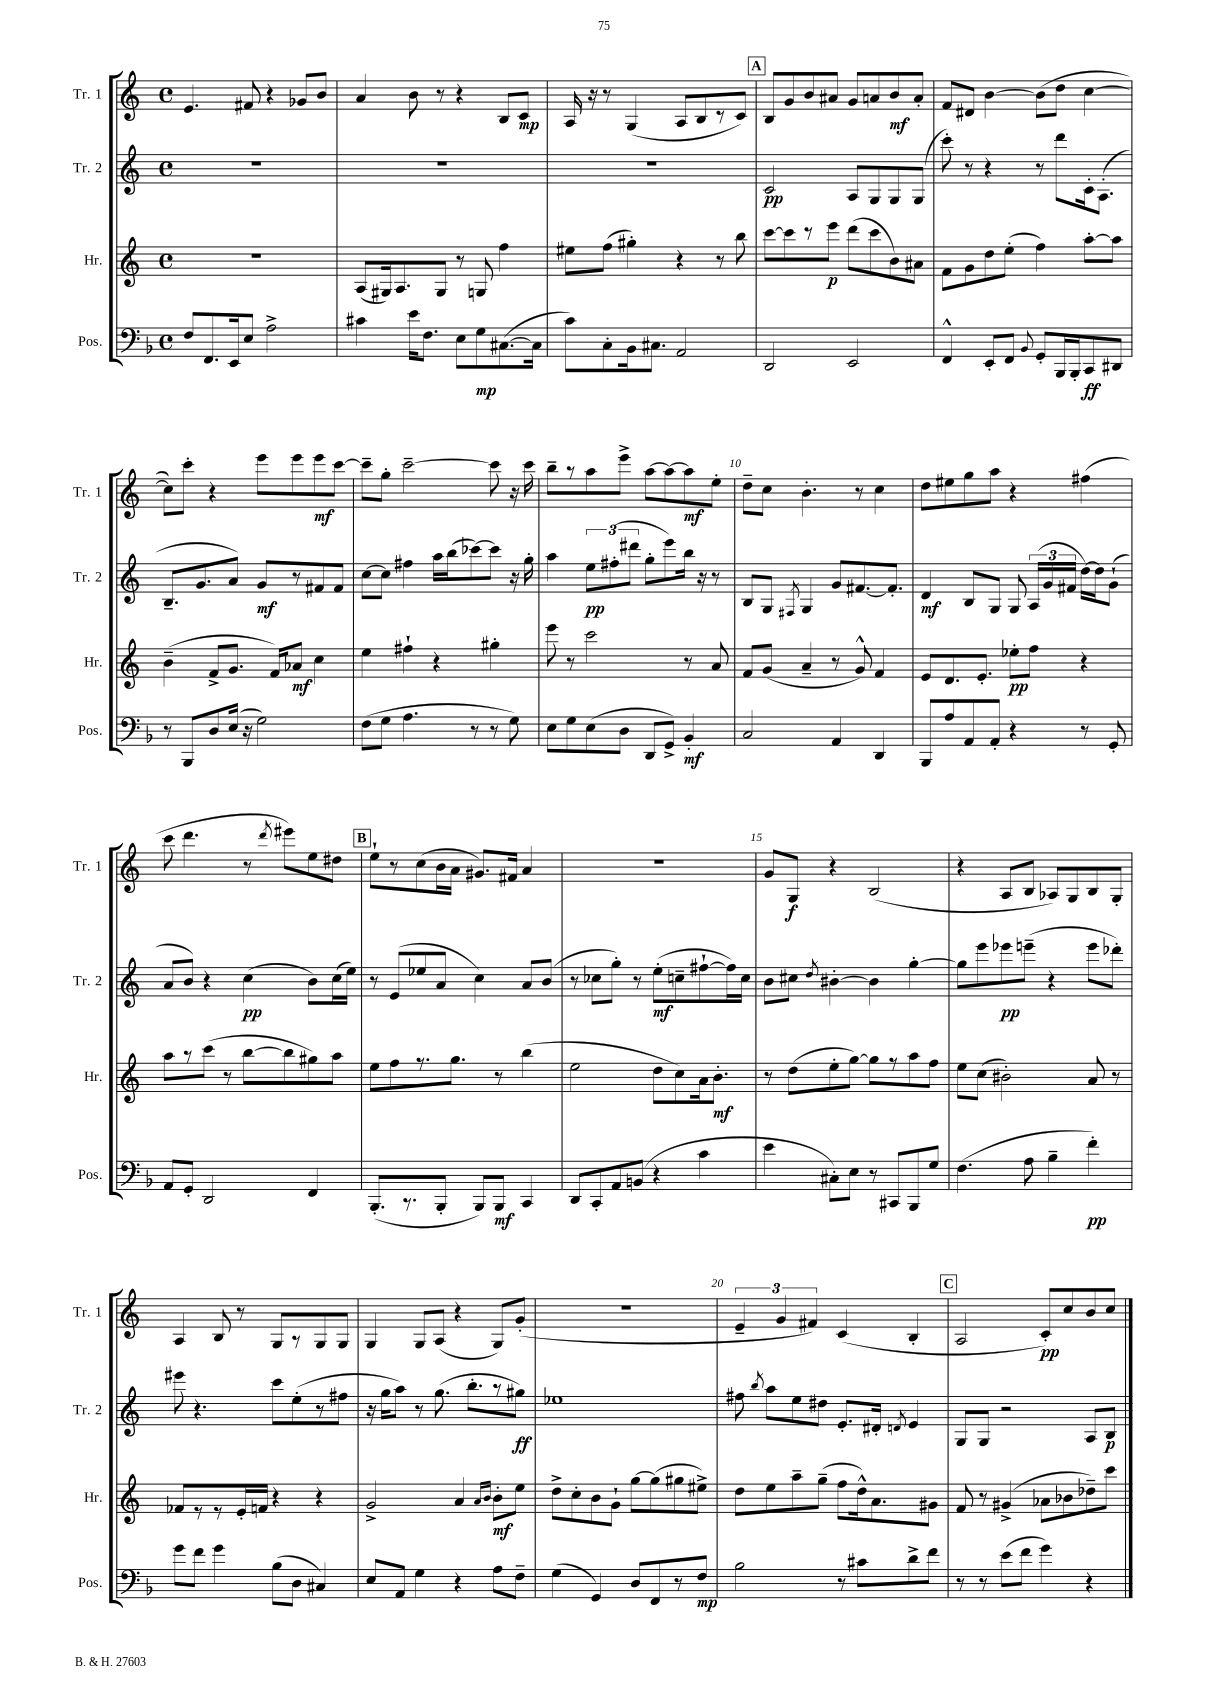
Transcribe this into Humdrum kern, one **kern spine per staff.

**kern	**dynam	**kern	**dynam	**kern	**dynam	**kern	**dynam
*part4	*part4	*part3	*part3	*part2	*part2	*part1	*part1
*staff4	*staff4	*staff3	*staff3	*staff2	*staff2	*staff1	*staff1
*I"Pos.	*	*I"Hr.	*	*I"Tr. 2	*	*I"Tr. 1	*
*I'Pos.	*	*I'Hr.	*	*I'Tr. 2	*	*I'Tr. 1	*
*clefF4	*	*clefG2	*	*clefG2	*	*clefG2	*
*k[b-]	*	*k[]	*	*k[]	*	*k[]	*
*M4/4	*	*M4/4	*	*M4/4	*	*M4/4	*
*met(c)	*	*met(c)	*	*met(c)	*	*met(c)	*
=2	=2	=2	=2	=2	=2	=2	=2
8F/L	.	1r	.	1r	.	4.e/	.
8.FF/	.	.	.	.	.	.	.
16EE/k	.	.	.	.	.	.	.
8E/J	.	.	.	.	.	8f#X/	.
2A^\	.	.	.	.	.	4r	.
.	.	.	.	.	.	8g-X/L	.
.	.	.	.	.	.	8b/J	.
=3	=3	=3	=3	=3	=3	=3	=3
4c#X\	.	(8A/L	.	1r	.	4a/	.
.	.	16G#X/k)	.	.	.	.	.
.	.	8.A/	.	.	.	.	.
16e\KL	.	.	.	.	.	8b\	.
8.F\J	.	.	.	.	.	.	.
.	.	8G#/J	.	.	.	8r	.
8E\L	.	8r	.	.	.	4r	.
8G\	mp	8Gn/	.	.	.	.	.
([8.C#X\	.	4ff\	.	.	.	8B/L	.
.	.	.	.	.	.	8c/J	mp
16C#\Jk]	.	.	.	.	.	.	.
=4	=4	=4	=4	=4	=4	=4	=4
8c\L)	.	8ee#X\L	.	1r	.	16A/	.
.	.	.	.	.	.	16r	.
8C'\	.	(8ff\J	.	.	.	8r	.
16BB-\k	.	4gg#X'\)	.	.	.	(4G/	.
8.C#X\J	.	.	.	.	.	.	.
2AA/	.	4r	.	.	.	8A/L	.
.	.	.	.	.	.	8B/	.
.	.	8r	.	.	.	8r	.
.	.	8bb\	.	.	.	8c/J)	.
!!LO:REH:place=s1:t=A
=5	=5	=5	=5	=5	=5	=5	=5
2DD/	.	[8ccc\L	.	2c/	pp	8B/L	.
.	.	8ccc\]	.	.	.	8g/	.
.	.	8r	.	.	.	8b/	.
.	.	8eee\J	p	.	.	8a#X/J	.
2EE/	.	(8ddd\L	.	8A/L	.	8g/L	.
.	.	8ccc\	.	8G/	.	8an/	.
.	.	8b\)	.	8G/	.	8b/	mf
.	.	8a#X\J	.	(8G/J	.	8a'/J	.
=6	=6	=6	=6	=6	=6	=6	=6
4FF^^/	.	8f\L	.	8ccc'\)	.	8f/L	.
.	.	8g\	.	8r	.	8d#X/J	.
8EE'/L	.	8dd\	.	4r	.	[4b\	.
8FF/J	.	(8ee'\J	.	.	.	.	.
8qqBB-/	.	.	.	.	.	.	.
8GG'/L	.	4ff\)	.	8r	.	(8b\L]	.
16BBB-/L	.	.	.	8ddd\L	.	8dd\J	.
16BBB-'/J	.	.	.	.	.	.	.
8CC/	ff	[8aa'\L	.	16c'\k	.	[4cc\	.
.	.	.	.	(8.A'\J	.	.	.
8DD#X/J	.	8aa\J]	.	.	.	.	.
!!LO:LB:g=z
=7	=7	=7	=7	=7	=7	=7	=7
8r	.	(4b~\	.	8.B~/L	.	8cc\L])	.
8BBB-/L	.	.	.	.	.	8ccc'\J	.
.	.	.	.	8.g/	.	.	.
8D/	.	8f^/L	.	.	.	4r	.
(16E/Jk	.	8.g/J	.	8a/J)	.	.	.
16r	.	.	.	.	.	.	.
2G\)	.	.	.	8g/L	mf	8eee\L	.
.	.	16f/KL)	.	.	.	.	.
.	.	8a-X/J	mf	8r	.	8eee\	.
.	.	4cc\	.	8f#X/	.	8eee\	mf
.	.	.	.	8f#/J	.	[8ccc\J	.
=8	=8	=8	=8	=8	=8	=8	=8
(8F\L	.	4ee\	.	[8cc\L	.	8ccc~\L]	.
8G\J	.	.	.	8cc\J]	.	8gg'\J	.
4.A\	.	4ff#X`\	.	4ff#X\	.	[2ccc~\	.
.	.	4r	.	16aa\LL	.	.	.
.	.	.	.	(16bb\J	.	.	.
8r	.	.	.	[8ccc-X\)	.	.	.
8r	.	4gg#X'\	.	8ccc-\J]	.	8ccc\]	.
8G\)	.	.	.	16r	.	16r	.
.	.	.	.	16gg'\	.	16ccc\	.
=9	=9	=9	=9	=9	=9	=9	=9
8E\L	.	8eee\	.	4aa\	.	8bb~\L	.
8G\	.	8r	.	.	.	8r	.
(8E\	.	2ccc\	.	12ee\L	pp	8aa\	.
.	.	.	.	(12ff#X'\	.	.	.
8D\J	.	.	.	.	.	8eee^\J	.
.	.	.	.	12ddd#X\J	.	.	.
8DD/L	.	.	.	8gg'\L	.	[8aa\L	.
8GG^/J)	.	.	.	8eee\)	.	8aa\_	.
4BB-'/	mf	8r	.	16bb\Jk	.	8aa\]	mf
.	.	.	.	16r	.	.	.
.	.	8a/	.	8r	.	8ee'\J	.
=10	=10	=10	=10	=10	=10	=10	=10
2C/	.	8f/L	.	8B/L	.	8dd~\L	.
.	.	(8g/J	.	8G/J	.	8cc\J	.
.	.	.	.	8qF#X/	.	.	.
.	.	4a~/	.	4G/	.	4.b'\	.
4AA/	.	8r	.	8g/L	.	.	.
.	.	8g^^/)	.	[8.f#X/	.	8r	.
4DD/	.	4f/	.	.	.	4cc\	.
.	.	.	.	8.f#'/J]	.	.	.
=11	=11	=11	=11	=11	=11	=11	=11
8BBB-/L	.	8e/L	.	4d/	mf	8dd\L	.
8A/	.	8.d/	.	.	.	8ee#X\	.
8AA/	.	.	.	8B/L	.	8gg\	.
.	.	8.e'/J	.	.	.	.	.
8AA'/J	.	.	.	8G/J	.	8aa\J	.
4r	.	8ee-X'\L	pp	8G/	.	4r	.
.	.	8ff\J	.	(24A/LL	.	.	.
.	.	.	.	24g/	.	.	.
.	.	.	.	24f#X/JJ	.	.	.
8r	.	4r	.	[16dd\LL)	.	(4ff#X\	.
.	.	.	.	16dd\J]	.	.	.
8GG'/	.	.	.	(8g`\J	.	.	.
!!LO:LB:g=z
=12	=12	=12	=12	=12	=12	=12	=12
8AA/L	.	8aa\L	.	8a/L	.	8ccc\	.
8GG'/J	.	8r	.	8b/J)	.	4.ddd\	.
2DD/	.	(8ccc\J	.	4r	.	.	.
.	.	8r	.	.	.	.	.
.	.	[8bb\L	.	(4cc\	pp	8r	.
.	.	.	.	.	.	8qddd/	.
.	.	8bb\]	.	.	.	8eee#X\L)	.
4FF/	.	8gg#X\)	.	8b\L)	.	8ee\	.
.	.	8aa\J	.	(16cc\L	.	8dd#X\J	.
.	.	.	.	16ee\JJ)	.	.	.
!!LO:REH:place=s1:t=B
=13	=13	=13	=13	=13	=13	=13	=13
(8.BBB-'/L	.	8ee\L	.	8r	.	8ee`\L	.
.	.	8ff\	.	(8e/L	.	8r	.
8.r	.	.	.	.	.	.	.
.	.	8.r	.	8ee-X/	.	(8cc\	.
8BBB-'/J	.	.	.	8a/J	.	16b\L	.
.	.	8.gg\J	.	.	.	16a\JJ	.
8BBB-/L)	.	.	.	4cc\)	.	8.g#X/L)	.
8BBB-/J	mf	8r	.	.	.	.	.
.	.	.	.	.	.	16f#X/Jk	.
4CC/	.	(4bb\	.	8a/L	.	4a/	.
.	.	.	.	(8b/J	.	.	.
=14	=14	=14	=14	=14	=14	=14	=14
8DD/L	.	2ee\	.	8r	.	1r	.
8CC'/	.	.	.	8cc-X\L	.	.	.
8AA/	.	.	.	8gg'\J)	.	.	.
(8BBn/J	.	.	.	8r	.	.	.
4r	.	8dd\L	.	(8ee'\L	mf	.	.
.	.	8cc\)	.	8ccn~\	.	.	.
4c\	.	16a\k	.	[8ff#X`\	.	.	.
.	.	8.b'\J	mf	.	.	.	.
.	.	.	.	16ff#\L])	.	.	.
.	.	.	.	16cc\JJ	.	.	.
=15	=15	=15	=15	=15	=15	=15	=15
4e\	.	8r	.	8b\L	.	8g/L	.
.	.	(8dd\L	.	8cc#X\J	.	8G/J	f
.	.	.	.	8qdd/	.	.	.
8C#X'\L)	.	8ee'\	.	[4b#X'\	.	4r	.
8E\J	.	[8gg\J)	.	.	.	.	.
8r	.	8gg\L]	.	4b#\]	.	(2B/	.
8CC#X/L	.	8r	.	.	.	.	.
8BBB-/	.	8aa\	.	[4gg'\	.	.	.
8G/J	.	8ff\J	.	.	.	.	.
=16	=16	=16	=16	=16	=16	=16	=16
(4.F\	.	8ee\L	.	8gg\L]	.	4r	.
.	.	(8cc\J	.	8eee\	.	.	.
.	.	2b#X'\)	.	8eee-X\	pp	8A/L	.
8A\	.	.	.	(8eeen~\J	.	8B/J	.
4B-~\	.	.	.	4r	.	8A-X/L)	.
.	.	.	.	.	.	8G/	.
4f'\)	pp	8a/	.	8eee\L	.	8B/	.
.	.	8r	.	8ddd-X'\J)	.	8G'/J	.
!!LO:LB:g=z
=17	=17	=17	=17	=17	=17	=17	=17
8g\L	.	8f-X/L	.	8eee#X\	.	4A/	.
8f\J	.	8r	.	4.r	.	.	.
4g\	.	8r	.	.	.	8B/	.
.	.	16e'/L	.	.	.	8r	.
.	.	16fn/JJ	.	.	.	.	.
(8B-\L	.	4r	.	8ccc\L	.	8G/L	.
8D\J	.	.	.	(8ee'\	.	8r	.
4C#X/)	.	4r	.	8r	.	8G/	.
.	.	.	.	8ff#X\J	.	8G/J	.
=18	=18	=18	=18	=18	=18	=18	=18
8E/L	.	2g^/	.	16r	.	4G/	.
.	.	.	.	16gg\KL	.	.	.
8AA/J	.	.	.	8aa\J)	.	.	.
4G\	.	.	.	8r	.	8G/L	.
.	.	.	.	(8.gg\	.	(8A/J	.
4r	.	4a/	.	.	.	4r	.
.	.	.	.	8.bb'\L	.	.	.
.	.	16qqa/LL	.	.	.	.	.
.	.	16qqb/JJ	.	.	.	.	.
8A\L	.	8b'\L	mf	8r	.	8G/L)	.
8F~\J	.	8ee\J	.	8gg#X\J)	ff	(8g'/J	.
=19	=19	=19	=19	=19	=19	=19	=19
(4G\	.	8dd^\L	.	1ee-X	.	1r	.
.	.	8cc'\	.	.	.	.	.
4GG/)	.	8b\	.	.	.	.	.
.	.	8g`\J	.	.	.	.	.
8D/L	.	[8gg\L	.	.	.	.	.
8FF/	.	(8gg\]	.	.	.	.	.
8r	.	8gg#X\	.	.	.	.	.
8F/J	mp	8ee#X^\J)	.	.	.	.	.
=20	=20	=20	=20	=20	=20	=20	=20
2B-\	.	8dd\L	.	8ff#X\	.	6e~/	.
.	.	.	.	8qbb/	.	.	.
.	.	8ee\	.	8aa\L	.	.	.
.	.	.	.	.	.	6g/	.
.	.	8aa~\	.	8ee\	.	.	.
.	.	.	.	.	.	6f#X/)	.
.	.	(8gg~\J	.	8dd#X\J	.	.	.
8r	.	8ff\L	.	8.e'/L	.	(4c/	.
8c#X\L	.	16dd^^\k)	.	.	.	.	.
.	.	8.a\	.	16d#X'/Jk	.	.	.
.	.	.	.	8qdn/	.	.	.
8d^\	.	.	.	4e/	.	4B'/	.
8f\J	.	8g#X\J	.	.	.	.	.
!!LO:REH:place=s1:t=C
=21	=21	=21	=21	=21	=21	=21	=21
8r	.	8f/	.	8G/L	.	2A/	.
8r	.	8r	.	8G/J	.	.	.
(8e\L	.	(4g#X^/	.	2r	.	.	.
8f\J	.	.	.	.	.	.	.
4g\)	.	8a-X\L	.	.	.	8c'/L)	pp
.	.	8b-X\	.	.	.	8cc/	.
4r	.	8dd-X~\)	.	8A/L	.	8b/	.
.	.	8ccc\J	.	8B/J	p	8cc/J	.
==	==	==	==	==	==	==	==
*-	*-	*-	*-	*-	*-	*-	*-
